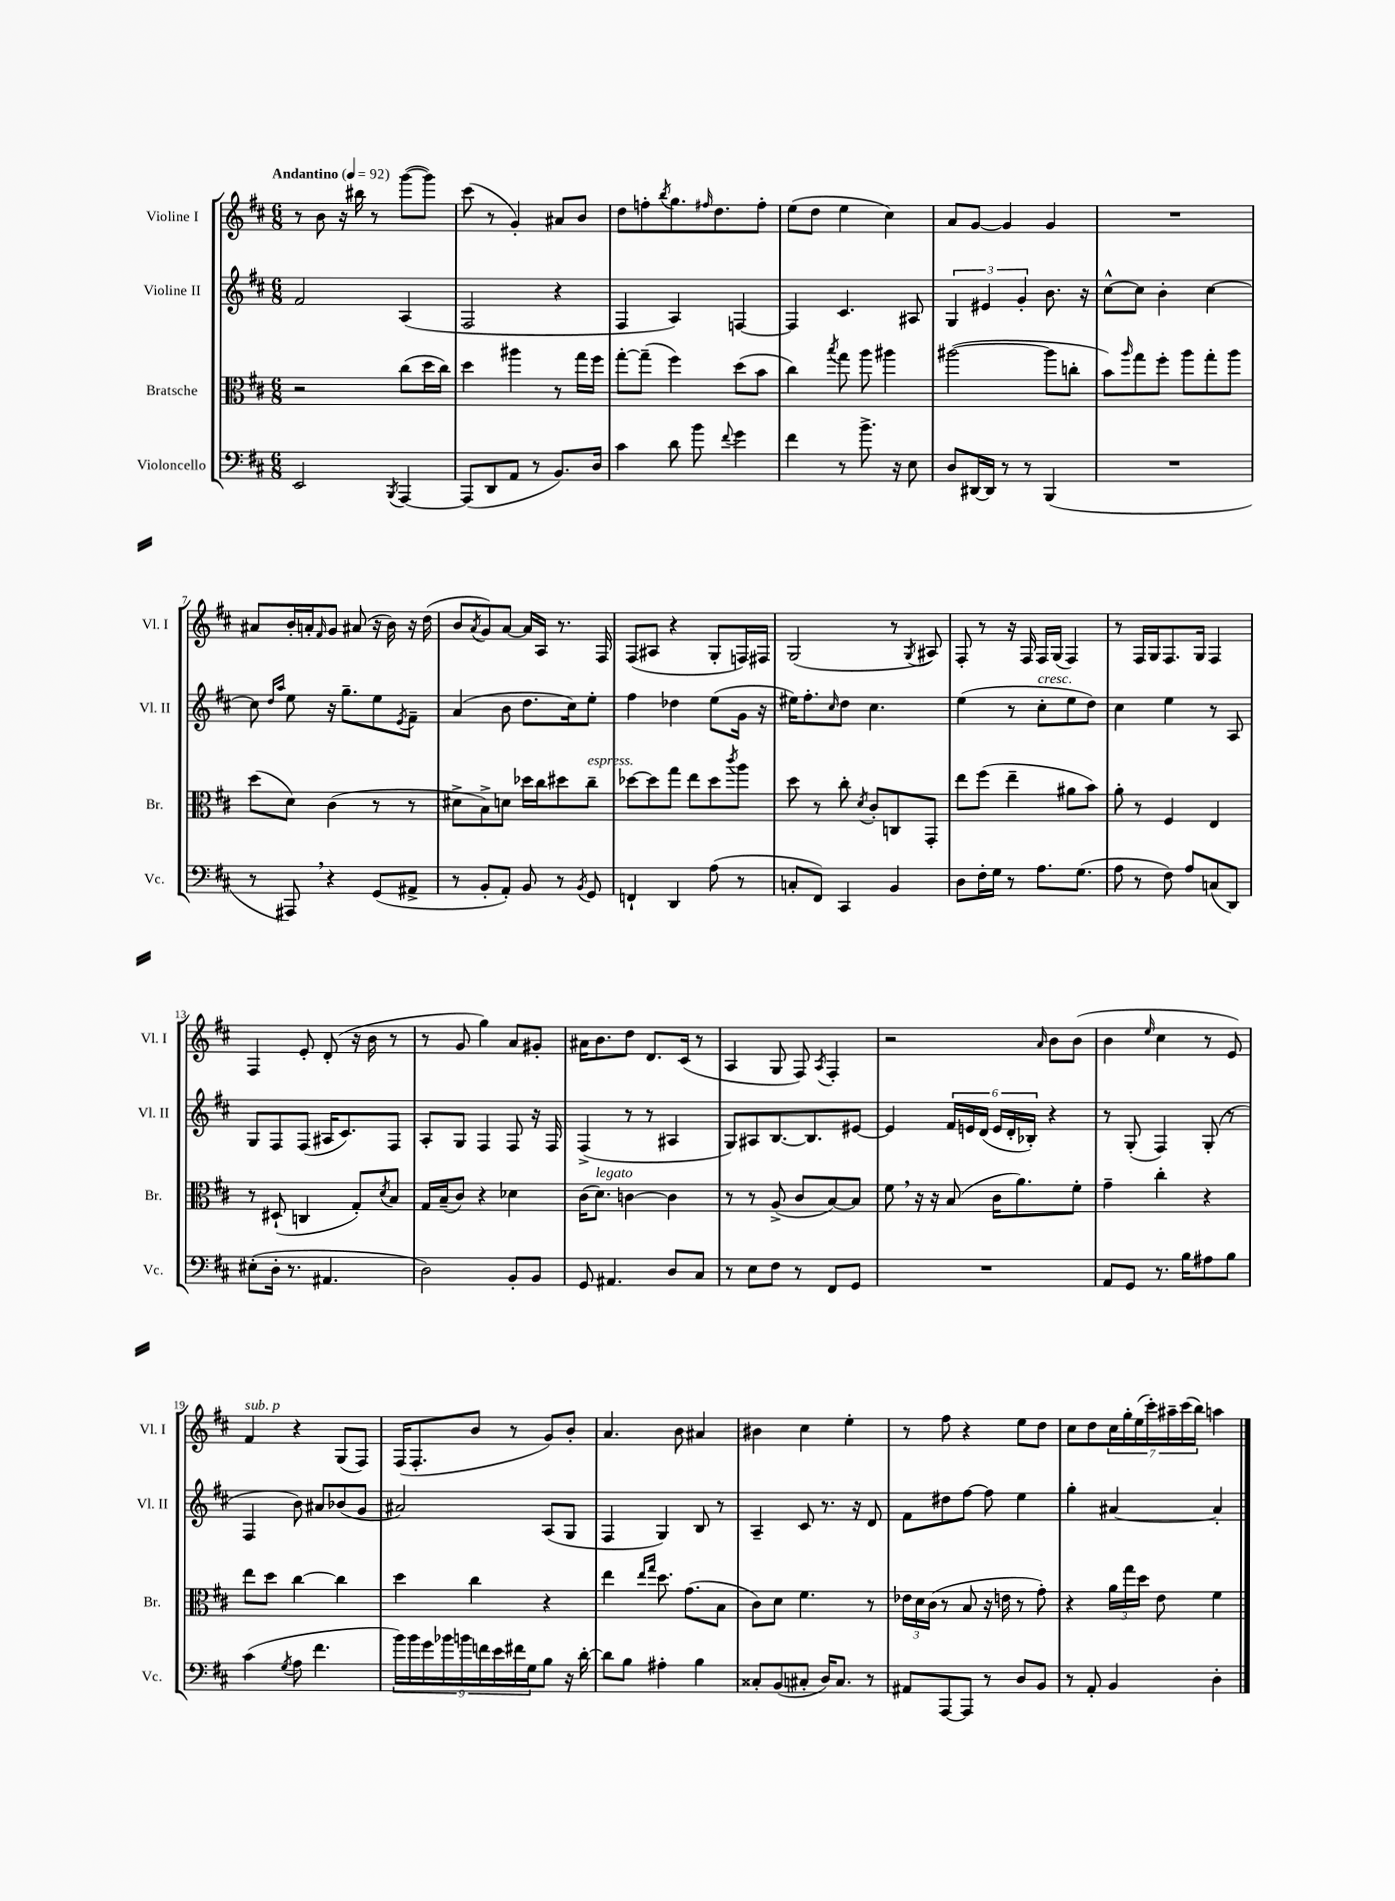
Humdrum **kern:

**kern	**kern	**kern	**kern
*part4	*part3	*part2	*part1
*staff4	*staff3	*staff2	*staff1
*I"Violoncello	*I"Bratsche	*I"Violine II	*I"Violine I
*I'Vc.	*I'Br.	*I'Vl. II	*I'Vl. I
*clefF4	*clefC3	*clefG2	*clefG2
*k[f#c#]	*k[f#c#]	*k[f#c#]	*k[f#c#]
*M6/8	*M6/8	*M6/8	*M6/8
*MM92	*MM92	*MM92	*MM92
=1	=1	=1	=1
!	!	!	!LO:TX:a:B:t=Andantino
2EE/	2r	2f#/	8r
.	.	.	8b\
.	.	.	16r
.	.	.	16bb#X\
.	.	.	8r
8qBBB/	.	.	.
[4AAA/	(8cc#\L	(4A/	([8ggg\L
.	16dd\L	.	8ggg\J])
.	16cc#\JJ)	.	.
=2	=2	=2	=2
(8AAA/L]	4dd\	2F#/	(8ccc#\
8DD/	.	.	8r
8AA/J	4aa#X\	.	4g'/)
8r	.	.	.
8.BB/L)	8r	4r	8a#X/L
.	16gg\LL	.	8b/J
16D/Jk	16ff#\JJ	.	.
=3	=3	=3	=3
4c#\	[8gg'\L	4F#/	8dd\L
.	(8gg~\J]	.	8ffn'\
.	.	.	8qbb/
8d\	4ff#\)	4A/)	8.gg\
8b\	.	.	.
.	.	.	16qqff#X/
.	.	.	8.dd\
8qqf#/	.	.	.
4g\	(8dd\L	[4Fn/	.
.	8b\J	.	8ff#'\J
=4	=4	=4	=4
4f#\	4cc#\)	4F/]	(8ee\L
.	.	.	8dd\J
.	8qbb/	.	.
8r	8gg\	4.c#/	4ee\
8.b^\	8aa\	.	.
.	4aa#X\	.	4cc#\)
16r	.	.	.
8E\	.	8A#X/	.
=5	=5	=5	=5
8D/L	([2aa#X\	6G/	8a/L
[16DD#X/L	.	.	[8g/J
.	.	6e#X/	.
16DD#/JJ]	.	.	.
8r	.	.	4g/]
.	.	6g'/	.
8r	.	.	.
(4BBB/	8aa#\L]	8.b\	4g/
.	8ccn'\J	.	.
.	.	16r	.
=6	=6	=6	=6
2.r	8b\L)	[8cc#^^\L	2.r
.	16qqaa/	.	.
.	8gg\	8cc#\J]	.
.	8ff#'\J	4b'\	.
.	8aa\L	.	.
.	8gg'\	[4cc#\	.
.	8aa\J	.	.
!!LO:LB:g=z
=7	=7	=7	=7
8r	(8dd\L	8cc#\]	8a#X/L
.	.	16qqdd/LL	.
.	.	16qqaa/JJ	.
8AAA#X,/)	8d\J)	8ee\	16b'/L
.	.	.	16an'/J
.	.	.	16qqf#/
4r	(4c#\	16r	8g/J
.	.	8.gg~\L	.
.	.	.	(8a#X/
(8GG/L	8r	8ee\	16r
.	.	.	16b\)
.	.	8qe/	.
8AA#X^/J	8r	8f#~\J	16r
.	.	.	(16dd\
=8	=8	=8	=8
8r	8d#X^\L	(4a/	8b/L
.	.	.	8qa/
8BB'/L	8B^\)	.	8g/)
8AA'/J)	8dn\J	8b\	[8a/J
8BB/	16dd-X\LL	8.dd\L	16a/LL]
.	16cc#\J	.	16A/JJ
8r	8dd#X\	.	8.r
.	.	16cc#\k)	.
8qBB/	.	.	.
!	!LO:TX:a:i:t=espress.	!	!
8GG/	8cc#~\J	8ee'\J	.
.	.	.	16F#/
=9	=9	=9	=9
4FFn`/	[8dd-X\L	4ff#\	(8F#/L
.	8dd-\]	.	8A#X/J
4DD/	8gg\J	4dd-X\	4r
.	8ee\L	.	.
(8A\	8dd-\	(8ee\L	8G'/L
.	8qccc#/	.	.
8r	8aa\J	16g\Jk	16Fn/L)
.	.	16r	16F#X/JJ
=10	=10	=10	=10
8Cn'/L	8dd\	16ee#X\KL)	(2G/
.	.	8.ff#'\	.
8FF#/J)	8r	.	.
.	.	16qqcc#/	.
4CC#/	8cc#'\	8dd\J	.
.	8qd/	.	.
.	8c#'/L	4.cc#\	.
4BB/	8Cn/	.	8r
.	.	.	8qG/
.	8GG'/J	.	8A#X/)
=11	=11	=11	=11
8D\L	8ee\L	(4ee\	8F#'/
16F#'\L	(8ff#\J	.	8r
16G\JJ	.	.	.
8r	4ee~\	8r	16r
.	.	.	16F#/
!	!	!LO:TX:a:i:t=cresc.	!
8.A\L	.	8cc#'\L	16F#/LL
.	.	.	(16G/JJ
.	8a#X\L	8ee\	4F#/)
(8.G\J	.	.	.
.	8b\J)	8dd\J)	.
=12	=12	=12	=12
8A\	8a'\	4cc#\	8r
8r	8r	.	16F#/LL
.	.	.	16G/J
8F#\)	4F#/	4ee\	8.F#/
8A/L	.	.	.
.	.	.	16G/Jk
(8Cn/	4E/	8r	4F#/
8DD/J)	.	8A/	.
!!LO:LB:g=z
=13	=13	=13	=13
(8E#X'\L	8r	8G/L	4F#/
16D'\Jk	(8D#X`/	8F#/	.
8.r	.	.	.
.	4Cn/	(8F#/J	8e'/
4.AA#X/	.	16A#X/KL	(8d'/
.	.	8.c#/)	.
.	8G'/L)	.	16r
.	.	.	16b\
.	8qd/	.	.
.	8B/J	8F#/J	8r
=14	=14	=14	=14
2D\)	16G/LL	8A'/L	8r
.	(16B~/J	.	.
.	8c#/J)	8G/J	8g/
.	4r	4F#/	4gg\)
8BB'/L	4d-X\	8F#/	8a/L
8BB/J	.	16r	8g#X'/J
.	.	16F#/	.
=15	=15	=15	=15
8GG/	(16c#\KL	(4F#^/	16a#X\KL
!	!LO:TX:a:i:t=legato	!	!
.	8.d\J)	.	8.b\
4.AA#X/	.	.	.
.	[4cn\	8r	8dd\J
.	.	8r	8.d/L
8D/L	4c\]	4A#X/	.
.	.	.	(16c#/Jk
8C#/J	.	.	8r
=16	=16	=16	=16
8r	8r	8G/L)	4A/
8E\L	8r	8A#X/	.
8F#\J	(8A^/	[8.B/	8G/
8r	8c#/L	.	8F#/)
.	.	8.B/]	.
.	.	.	8qA/
8FF#/L	[8B/)	.	4F#'/
8GG/J	8B/J]	[8e#X/J	.
=17	=17	=17	=17
2.r	8f#,\	4e#/]	2r
.	16r	.	.
.	16r	.	.
.	(8B/	24f#/LL	.
.	.	24en/	.
.	.	(24d/JJ	.
.	16c#\KL	24e/LL	.
.	.	24d'/	.
.	8.a\)	.	.
.	.	24B-X'/JJ)	.
.	.	.	16qqa/
.	.	4r	8b\L
.	8f#'\J	.	(8b\J
=18	=18	=18	=18
8AA/L	4g~\	8r	4b\
8GG/J	.	(8G'/	.
.	.	.	16qqee/
8.r	4cc#'\	4F#/)	4cc#\
16B\KL	.	.	.
8A#X\	4r	(8G'/	8r
8B\J	.	8r	8e/)
!!LO:LB:g=z
=19	=19	=19	=19
!	!	!	!LO:TX:a:i:t=sub. p
(4c#\	8ee\L	4F#/	4f#/
.	8dd\J	.	.
8qG/	.	.	.
8A\	[4cc#\	8b\)	4r
4.f#\	.	8a#X/L	.
.	4cc#\]	(8b-X/	(8G/L
.	.	8g/J	8F#/J)
=20	=20	=20	=20
18b\LL)	4dd\	2a#X/)	(16F#/KL
18b\	.	.	.
.	.	.	8.F#'/
18g\	.	.	.
18b-X\	.	.	.
18bn\	.	.	.
.	4cc#\	.	8b/J
18fn\	.	.	.
18e\	.	.	.
.	.	.	8r
18f#X\	.	.	.
18G\J	.	.	.
8B\J	4r	(8A/L	8g/L)
16r	.	8G/J	8b'/J
[16d'\	.	.	.
=21	=21	=21	=21
8d\L]	4ee\	4F#/	4.a/
8B\J	.	.	.
.	16qqee/LL	.	.
.	16qqgg/JJ	.	.
4A#X'\	8.dd\	4G/)	.
.	.	.	8b\
.	(8.g\L	.	.
4B\	.	8B/	4a#X/
.	8B\J	8r	.
=22	=22	=22	=22
8C##X'/L	8c#\L)	4A~/	4b#X\
(8BB/	8d\J	.	.
8C#X'/J	4.f#\	8c#/	4cc#\
16D/KL)	.	8.r	.
8.C#/J	.	.	.
.	.	.	4ee'\
.	.	16r	.
8r	8r	8d/	.
=23	=23	=23	=23
8AA#X/L	24e-X\LL	8f#\L	8r
.	24d\	.	.
.	(24c#\JJ	.	.
[8AAA/	8r	8dd#X\	8ff#\
8AAA/J]	8B/	[8ff#\J	4r
8r	16r	8ff#\]	.
.	16en\	.	.
8D/L	8r	4ee\	8ee\L
8BB/J	8g'\)	.	8dd\J
=24	=24	=24	=24
8r	4r	4gg'\	8cc#\L
8AA'/	.	.	8dd\
4BB/	24a\LL	[4a#X/	28cc#\L
.	.	.	28gg'\
.	24gg\	.	.
.	.	.	(28ee\
.	24dd\JJ	.	.
.	.	.	28ccc#'\)
.	8e\	.	.
.	.	.	28aa#X~\
.	.	.	(28ccc#\
.	.	.	28bb\JJ)
4D'\	4f#\	4a#'/]	4aan\
==	==	==	==
*-	*-	*-	*-
